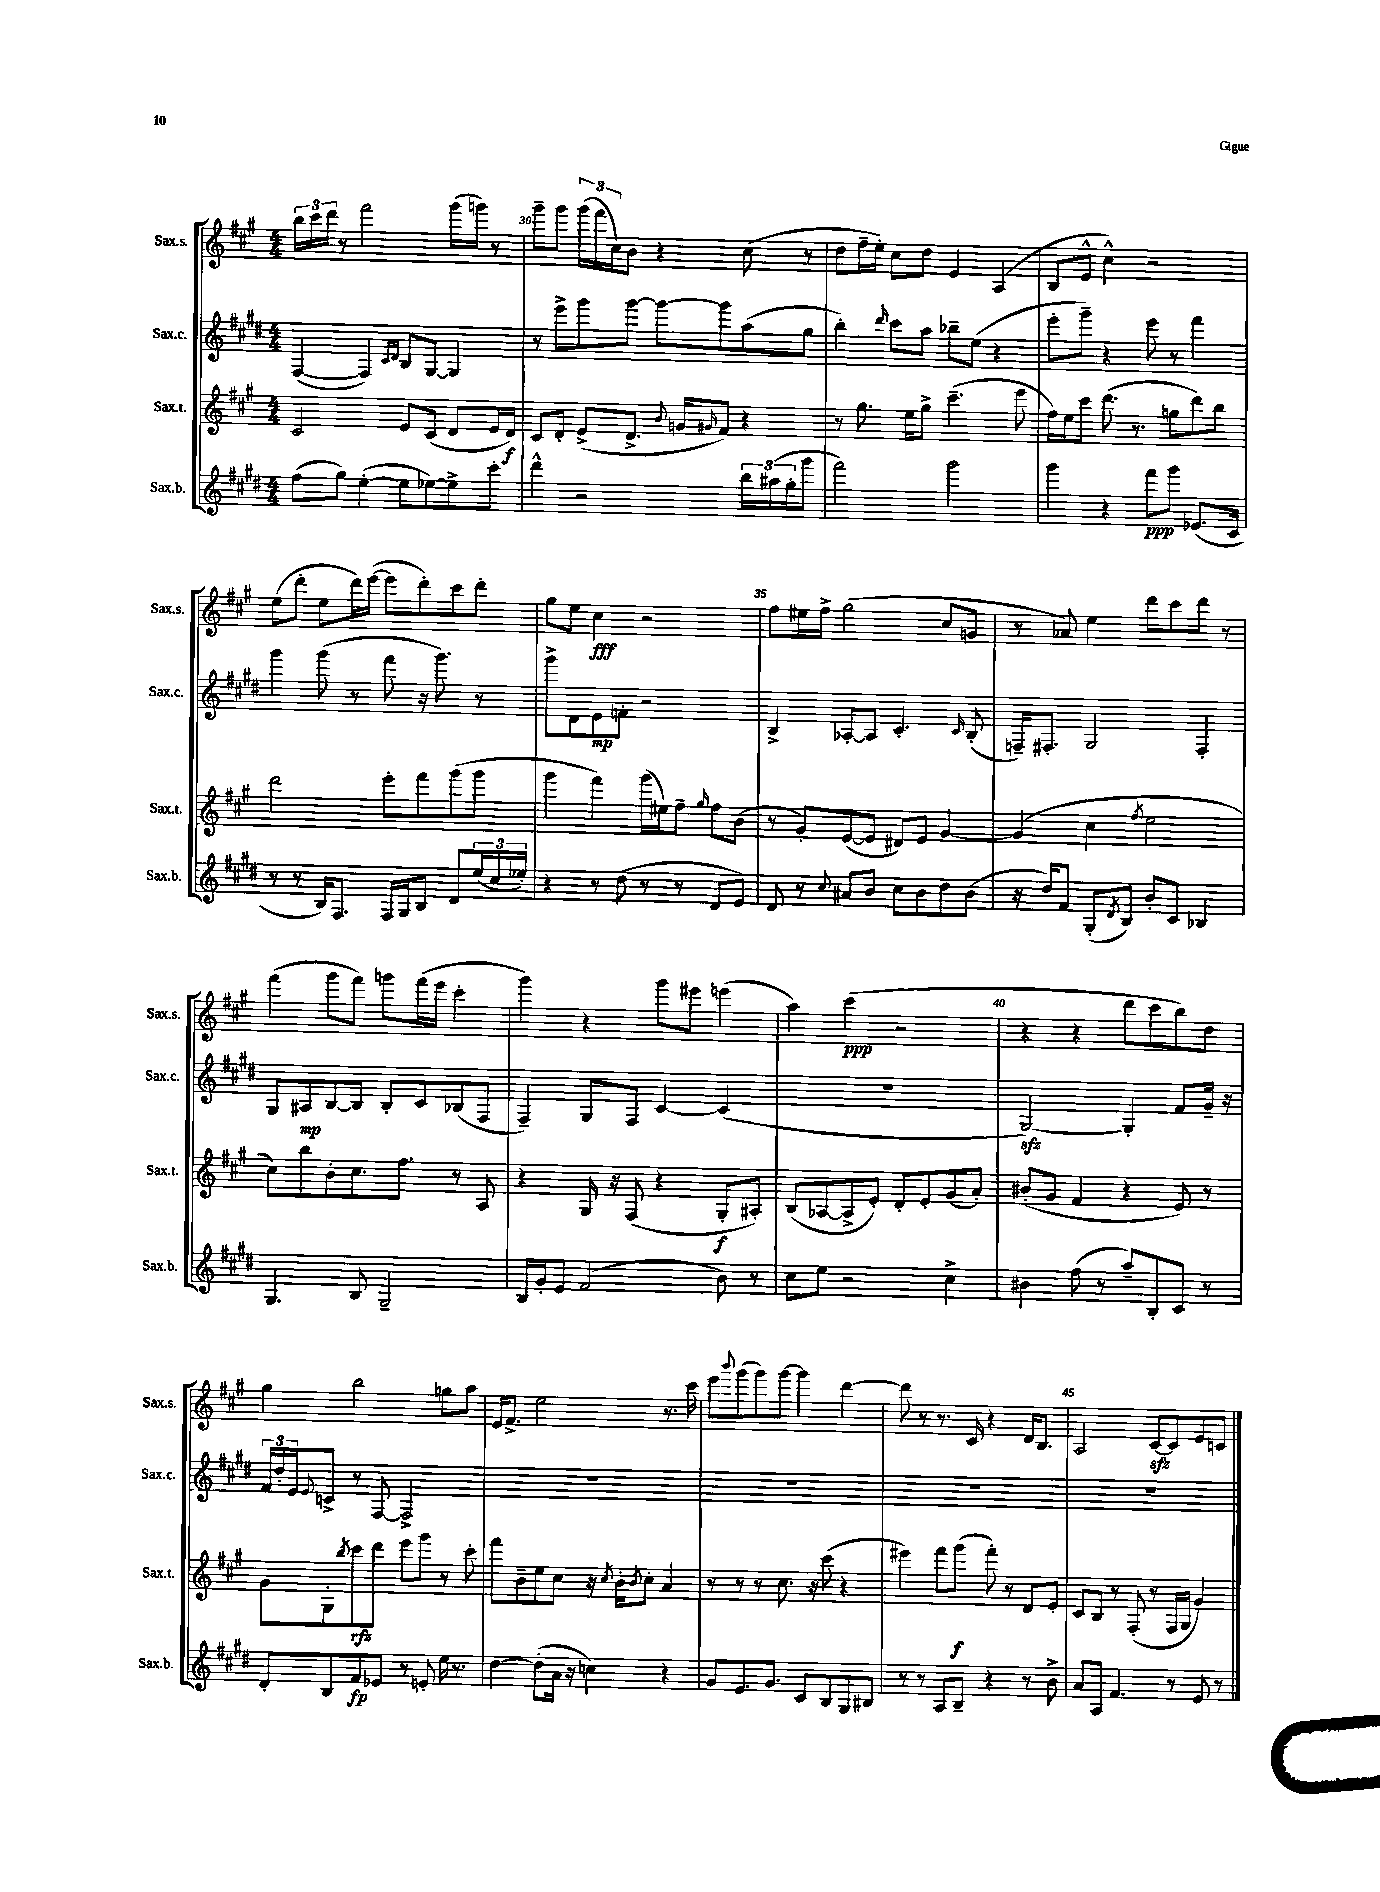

**kern	**dynam	**kern	**dynam	**kern	**dynam	**kern	**dynam
*part4	*part4	*part3	*part3	*part2	*part2	*part1	*part1
*staff4	*staff4	*staff3	*staff3	*staff2	*staff2	*staff1	*staff1
*I"Sax.b.	*	*I"Sax.t.	*	*I"Sax.c.	*	*I"Sax.s.	*
*I'Sax.b.	*	*I'Sax.t.	*	*I'Sax.c.	*	*I'Sax.s.	*
*clefG2	*	*clefG2	*	*clefG2	*	*clefG2	*
*k[f#c#g#d#]	*	*k[f#c#g#]	*	*k[f#c#g#d#]	*	*k[f#c#g#]	*
*M4/4	*	*M4/4	*	*M4/4	*	*M4/4	*
=29	=29	=29	=29	=29	=29	=29	=29
(8ff#\L	.	2c#/	.	([4F#/	.	24bb\LL	.
.	.	.	.	.	.	24ccc#\	.
.	.	.	.	.	.	24ddd\JJ	.
8gg#\J)	.	.	.	.	.	8r	.
([4ee'\	.	.	.	4F#/])	.	2fff#\	.
.	.	.	.	16qqc#/LL	.	.	.
.	.	.	.	16qqd#/JJ	.	.	.
8ee\L]	.	8e/L	.	8B/L	.	.	.
[8ee-X\)	.	(8c#/J	.	[8G#/J	.	.	.
8ee-^\]	.	8d/L	.	4G#/]	.	(16ggg#\LL	.
.	.	.	.	.	.	16gggn\JJ)	.
8ccc#'\J	.	16e/L	.	.	.	8r	.
.	.	16d/JJ)	f	.	.	.	.
=30	=30	=30	=30	=30	=30	=30	=30
4ddd#^^\	.	8c#/L	.	8r	.	8ggg#~\L	.
.	.	8d'/J	.	8eee^\L	.	8ggg#\J	.
2r	.	(8e^/L	.	8ggg#\	.	(24ggg#\LL	.
.	.	.	.	.	.	24fff#\	.
.	.	.	.	.	.	24cc#\J)	.
.	.	8.d^/J	.	[8ggg#\J	.	8b\J	.
.	.	.	.	8ggg#\L_	.	4r	.
.	.	8qqb/	.	.	.	.	.
.	.	16gn/KL	.	.	.	.	.
.	.	16qqg#X/	.	.	.	.	.
.	.	8f#/J)	.	8ggg#\]	.	.	.
24bb\LL	.	4r	.	(8aa\	.	(8cc#\	.
(24aa#X\	.	.	.	.	.	.	.
24gg#'\J	.	.	.	.	.	.	.
8ggg#\J	.	.	.	8gg#\J	.	8r	.
=31	=31	=31	=31	=31	=31	=31	=31
2fff#\)	.	8r	.	4bb'\)	.	8dd\L	.
.	.	8.gg#\	.	.	.	16ff#~\L	.
.	.	.	.	.	.	16ee'\JJ)	.
.	.	.	.	16qqddd#/	.	.	.
.	.	.	.	8ccc#\L	.	8cc#\L	.
.	.	16ee\KL	.	.	.	.	.
.	.	8gg#^\J	.	8aa\J	.	8dd\J	.
2ggg#\	.	(4.ccc#~\	.	8bb-X~\L	.	4e/	.
.	.	.	.	(8ee\J	.	.	.
.	.	.	.	4r	.	(4A/	.
.	.	8eee\	.	.	.	.	.
=32	=32	=32	=32	=32	=32	=32	=32
4ggg#\	.	16ff#\LL)	.	8eee'\L	.	8B/L	.
.	.	16ee\J	.	.	.	.	.
.	.	8ccc#\J	.	8ggg#~\J)	.	8e^^/J	.
4r	.	(8.ddd\	.	4r	.	4cc#^^\)	.
.	.	8.r	.	.	.	.	.
8fff#\L	ppp	.	.	8eee\	.	2r	.
8ggg#\J	.	8ggn\L	.	8r	.	.	.
(8.e-X/L	.	8ddd\)	.	4fff#\	.	.	.
.	.	8bb\J	.	.	.	.	.
16c#/Jk	.	.	.	.	.	.	.
!!LO:LB:g=z
=33	=33	=33	=33	=33	=33	=33	=33
8r	.	2ddd\	.	4ggg#\	.	(8ee\L	.
8r	.	.	.	.	.	8ddd'\J	.
16B/KL)	.	.	.	(8ggg#\	.	8ee\L	.
8.F#/J	.	.	.	.	.	.	.
.	.	.	.	8r	.	16ddd\L)	.
.	.	.	.	.	.	([16eee\JJ	.
16F#/LL	.	8eee'\L	.	8fff#\	.	8eee\L]	.
16G#/J	.	.	.	.	.	.	.
8B/J	.	8fff#\	.	16r	.	8ddd'\)	.
.	.	.	.	8.ggg#\)	.	.	.
8d#/L	.	(8ggg#\	.	.	.	8ccc#\	.
(24ee/L	.	8ggg#\J	.	8r	.	8ddd'\J	.
24cc#/	.	.	.	.	.	.	.
24ee-X'/JJ)	.	.	.	.	.	.	.
=34	=34	=34	=34	=34	=34	=34	=34
4r	.	4ggg#\	.	8ggg#^\L	.	8gg#\L	.
.	.	.	.	8d#\	.	8ee\J	.
8r	.	4fff#\)	.	8e\	mp	4cc#\	fff
(8dd#\	.	.	.	8fn'\J	.	.	.
8r	.	(16ggg#\LL	.	2r	.	2r	.
.	.	16ee#X\J)	.	.	.	.	.
8r	.	8ff#~\J	.	.	.	.	.
.	.	16qqgg#/	.	.	.	.	.
8d#/L	.	8ff#\L	.	.	.	.	.
8e/J)	.	(8b\J	.	.	.	.	.
=35	=35	=35	=35	=35	=35	=35	=35
8d#/	.	8r	.	4B^/	.	8ff#\L	.
8r	.	8g#'/L)	.	.	.	16ee#X\L	.
.	.	.	.	.	.	16ff#^\JJ	.
8qqcc#/	.	.	.	.	.	.	.
8a#X/L	.	([8e/	.	[8A-X'/L	.	(2gg#\	.
8b/J	.	8e/J]	.	8A-/J]	.	.	.
8cc#\L	.	8d#X/L)	.	4.c#'/	.	.	.
8b\	.	8e/J	.	.	.	.	.
8dd#\	.	[4g#/	.	.	.	8cc#/L	.
.	.	.	.	16qqc#/	.	.	.
(8b\J	.	.	.	(8B'/	.	8gn/J	.
=36	=36	=36	=36	=36	=36	=36	=36
16r	.	(4g#/]	.	16Fn~/KL)	.	8r	.
16dd#/KL)	.	.	.	8.F#X'/J	.	.	.
8f#/J	.	.	.	.	.	8a-X/)	.
(8G#'/L	.	4cc#\	.	2G#/	.	4ee\	.
8qd#/	.	.	.	.	.	.	.
8B/J)	.	.	.	.	.	.	.
.	.	8qff#/	.	.	.	.	.
8b'/L	.	2ee\	.	.	.	8ddd\L	.
8c#/J	.	.	.	.	.	8ccc#\	.
4B-X/	.	.	.	4F#'/	.	8ddd\J	.
.	.	.	.	.	.	8r	.
!!LO:LB:g=z
=37	=37	=37	=37	=37	=37	=37	=37
4.G#/	.	8cc#\L)	.	8G#/L	.	(4fff#\	.
.	.	8bb\	.	8A#X/	mp	.	.
.	.	8b'\	.	[8B/	.	8ggg#\L	.
8B/	.	8.cc#\	.	8B/J]	.	8fff#\J)	.
2G#~/	.	.	.	8B'/L	.	8gggn\L	.
.	.	8.ff#\J	.	.	.	.	.
.	.	.	.	8c#/	.	(16fff#\L	.
.	.	.	.	.	.	16eee\JJ	.
.	.	8r	.	(8B-X/	.	4ccc#'\	.
.	.	8A/	.	8F#/J	.	.	.
=38	=38	=38	=38	=38	=38	=38	=38
16B/LL	.	4r	.	4F#~/)	.	4ggg#\)	.
16g#'/J	.	.	.	.	.	.	.
8e/J	.	.	.	.	.	.	.
(2f#/	.	16G#/	.	8G#/L	.	4r	.
.	.	16r	.	.	.	.	.
.	.	(8F#/	.	8F#/J	.	.	.
.	.	4r	.	[4c#/	.	8ggg#\L	.
.	.	.	.	.	.	8eee#X\J	.
8b\)	.	8G#'/L	f	(4c#/]	.	(4eeen\	.
8r	.	8A#X'/J)	.	.	.	.	.
=39	=39	=39	=39	=39	=39	=39	=39
8cc#\L	.	(8B/L	.	1r	.	4aa\)	.
8ee\J	.	[8A-X/	.	.	.	.	.
2r	.	8A-^/]	.	.	.	(4ccc#\	ppp
.	.	8e'/J)	.	.	.	.	.
.	.	8d'/L	.	.	.	2r	.
.	.	8e'/	.	.	.	.	.
4cc#^\	.	(8g#/	.	.	.	.	.
.	.	8a'/J)	.	.	.	.	.
=40	=40	=40	=40	=40	=40	=40	=40
4b#X\	.	(8b#X'/L	.	[2G#zz/)	.	4r	.
.	.	8g#/J	.	.	.	.	.
(8ff#\	.	4f#/	.	.	.	4r	.
8r	.	.	.	.	.	.	.
8aa~/L)	.	4r	.	4G#'/]	.	8ddd\L	.
8B'/	.	.	.	.	.	8ccc#\	.
8c#/J	.	8e/)	.	8f#/L	.	8bb\)	.
8r	.	8r	.	16g#~/Jk	.	8dd\J	.
.	.	.	.	16r	.	.	.
!!LO:LB:g=z
=41	=41	=41	=41	=41	=41	=41	=41
8d#'/L	.	8g#\L	.	24f#/LL	.	4gg#\	.
.	.	.	.	24dd#'/	.	.	.
.	.	.	.	24e/J	.	.	.
.	.	.	.	8qqe/	.	.	.
8B/	.	8G#'\	.	8cn^/J	.	.	.
.	.	8qbb/	.	.	.	.	.
8f#/	fp	8ccc#\	rfz	8r	.	2bb\	.
8e-X/J	.	8ddd\J	.	[8F#/	.	.	.
8r	.	8eee\L	.	2F#^/]	.	.	.
8en'/	.	8ggg#\J	.	.	.	.	.
16ee\	.	8r	.	.	.	8ggn\L	.
8.r	.	.	.	.	.	.	.
.	.	8ccc#'\	.	.	.	8aa\J	.
=42	=42	=42	=42	=42	=42	=42	=42
[4dd#\	.	8fff#\L	.	1r	.	16e/KL	.
.	.	.	.	.	.	8.f#^/J	.
.	.	8b~\	.	.	.	.	.
(8dd#'\L]	.	8ee\	.	.	.	2ee\	.
16a\Jk	.	8cc#\J	.	.	.	.	.
16r	.	.	.	.	.	.	.
4ccn\)	.	16r	.	.	.	.	.
.	.	8qcc#/	.	.	.	.	.
.	.	16b'\KL	.	.	.	.	.
.	.	8qb/	.	.	.	.	.
.	.	8cc#'\J	.	.	.	.	.
4r	.	4a/	.	.	.	8.r	.
.	.	.	.	.	.	16ccc#\	.
=43	=43	=43	=43	=43	=43	=43	=43
8g#/L	.	8r	.	1r	.	8eee\L	.
.	.	.	.	.	.	8qqbbb/	.
8.e/	.	8r	.	.	.	(8ggg#\	.
.	.	8r	.	.	.	8ggg#\)	.
8.g#/J	.	.	.	.	.	.	.
.	.	8.cc#\	.	.	.	[8ggg#\J	.
8c#/L	.	.	.	.	.	4ggg#\]	.
.	.	16r	.	.	.	.	.
8B/	.	(8ccc#\	.	.	.	.	.
8G#/	.	4r	.	.	.	[4ddd\	.
8B#X/J	.	.	.	.	.	.	.
=44	=44	=44	=44	=44	=44	=44	=44
8r	.	4eee#X\)	.	1r	.	8ddd\]	.
8r	.	.	.	.	.	8r	.
8A/L	.	8fff#\L	.	.	.	8.r	.
8B~/J	.	(8ggg#\J	f	.	.	.	.
.	.	.	.	.	.	16c#/	.
4r	.	8fff#'\)	.	.	.	4r	.
.	.	8r	.	.	.	.	.
8r	.	8d/L	.	.	.	16d/KL	.
.	.	.	.	.	.	8.B/J	.
8b^\	.	8e'/J	.	.	.	.	.
=45	=45	=45	=45	=45	=45	=45	=45
8a/L	.	8c#/L	.	1r	.	2A/	.
8A/J	.	8B/J	.	.	.	.	.
4.f#/	.	8r	.	.	.	.	.
.	.	(8F#'/	.	.	.	.	.
.	.	8r	.	.	.	[8c#zz/L	.
8r	.	16F#/LL	.	.	.	8c#/]	.
.	.	16G#/JJ	.	.	.	.	.
8e/	.	4g#/)	.	.	.	8e/	.
8r	.	.	.	.	.	8cn/J	.
==	==	==	==	==	==	==	==
*-	*-	*-	*-	*-	*-	*-	*-
